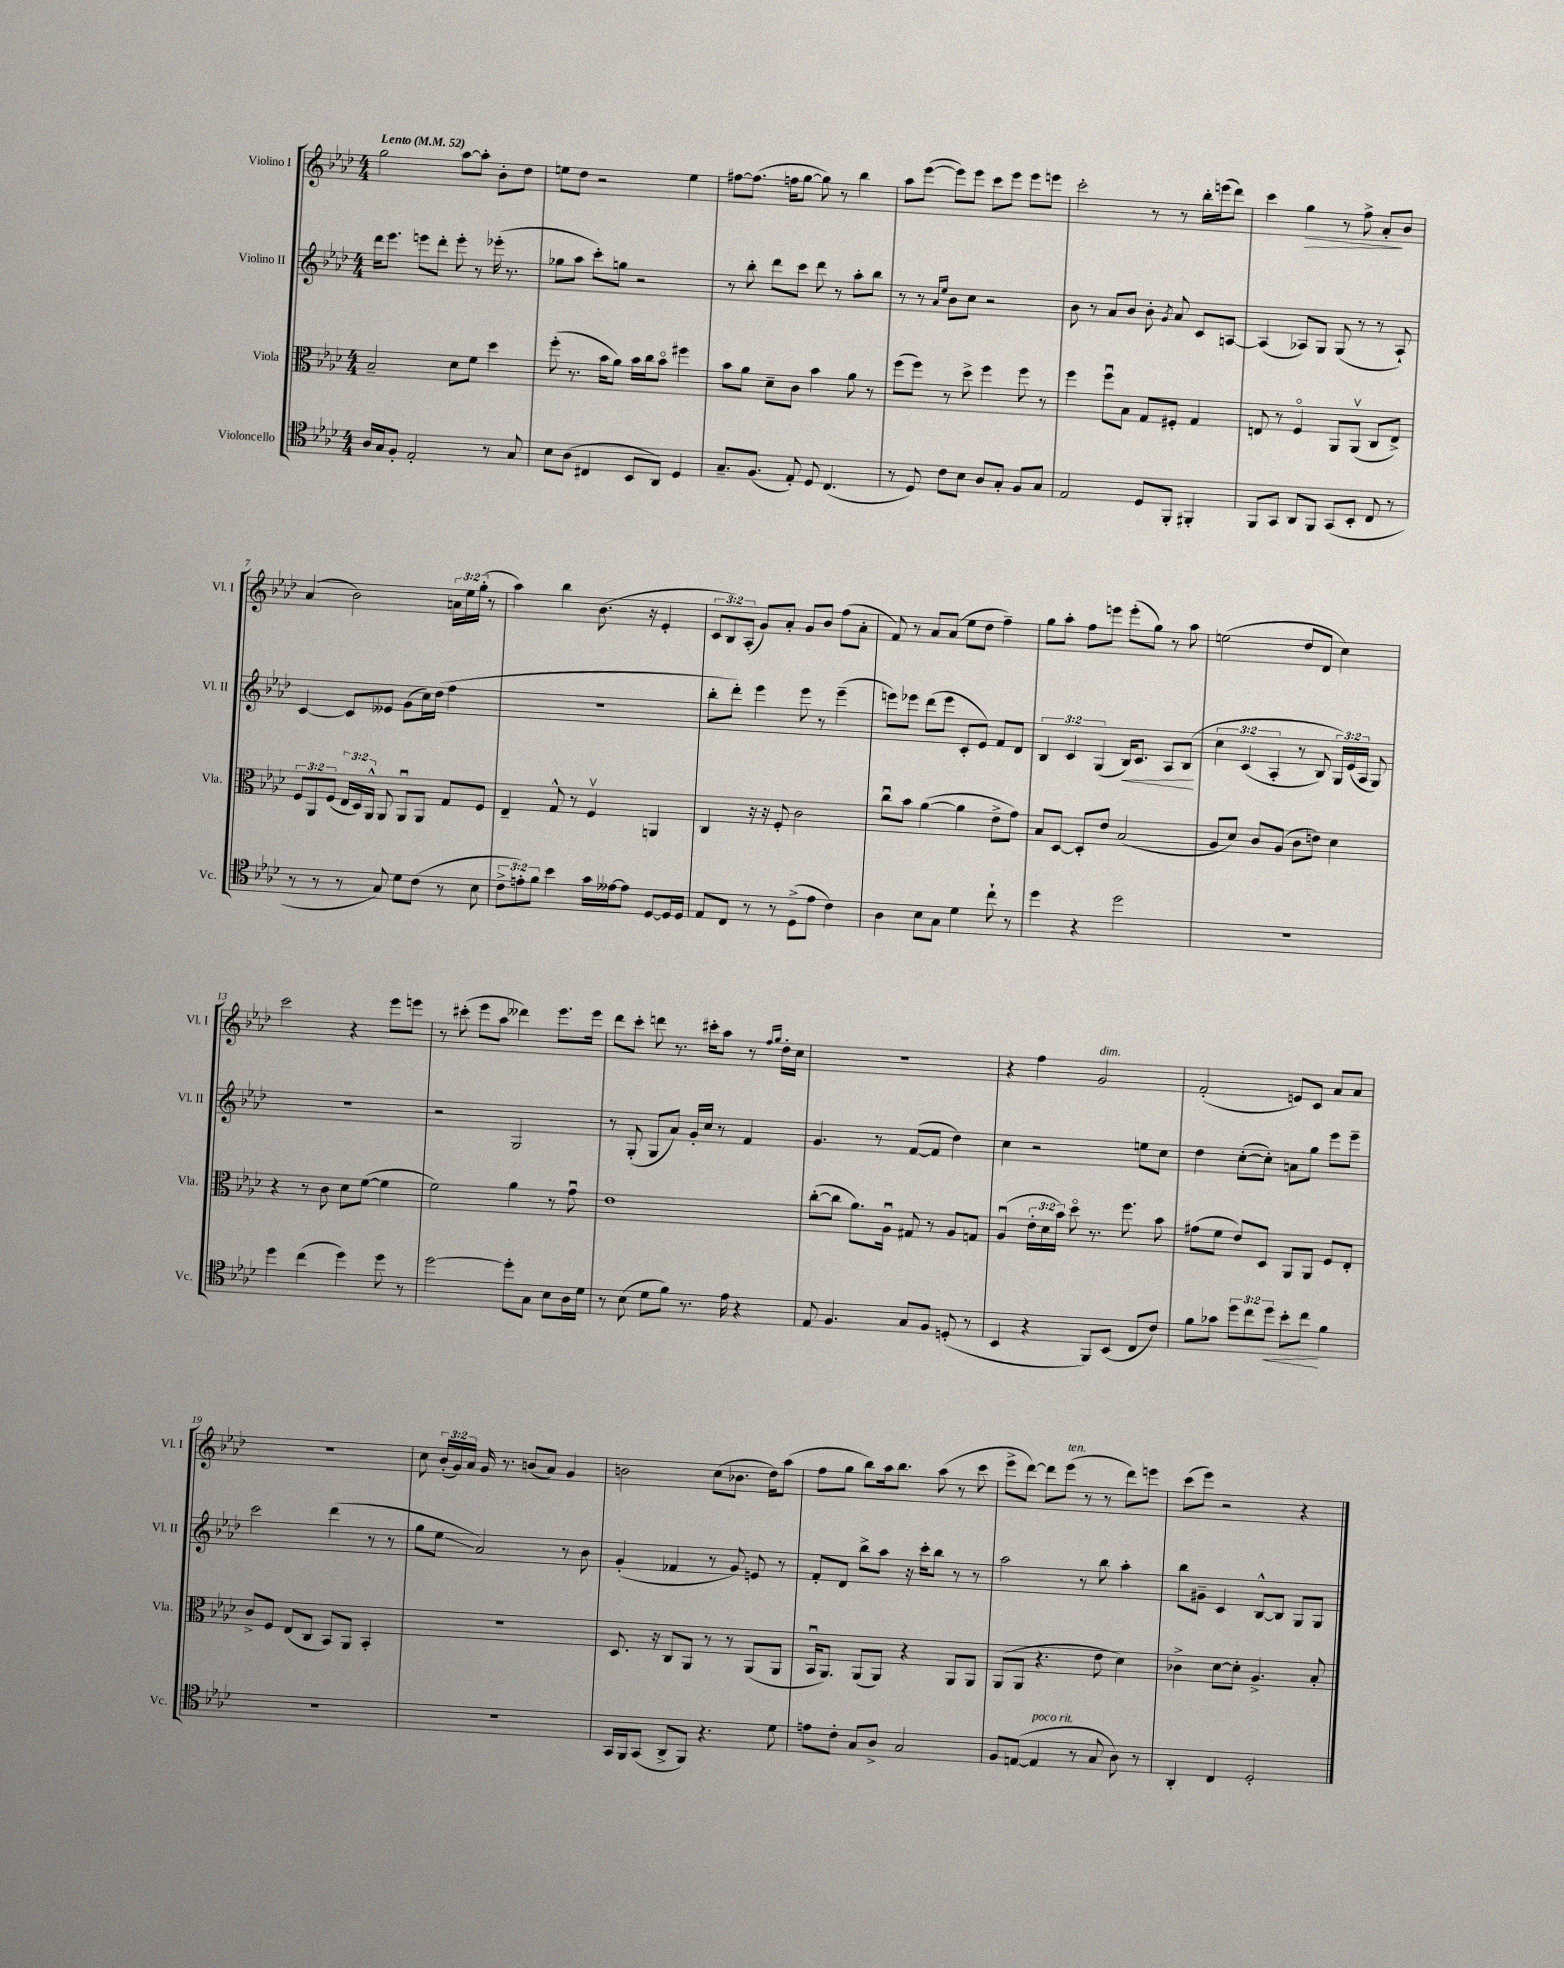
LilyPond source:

<<
\new StaffGroup <<
\new Staff = "s0" \with { instrumentName = "Violino I" shortInstrumentName = "Vl. I" } {
    \clef treble \key aes \major \numericTimeSignature \time 4/4 \override Staff.TupletNumber.text = #tuplet-number::calc-fraction-text \tempo "Lento" 4 = 52
    \autoBeamOff g''2 aes''8[~ aes''8]-. bes'8[-. des''8] |
    e''8[ des''8] r2 e''4 |
    fis''8[~ fis''8.]( f''16[ g''8]~ g''8) r8 bes''4 |
    aes''8[ ees'''8]~( ees'''8[) ees'''8] c'''8[ ees'''8] ees'''8[ e'''8] |
    c'''2-. r8 r8 bes''16[-. e'''16( des'''8]) |
    c'''4 g''4\> r8 f''8-> aes'8[-.\! bes'8] |
    aes'4( bes'2) \tuplet 3/2 { a'16[ ees''16 g''16]-.( } r8 |
    aes''4) bes''4 bes'8.( r16 ees'4-. |
    \tuplet 3/2 { c'8[ bes8) aes8]-.( } g'8[) aes'8]-. g'8[ bes'8] f''8[( aes'8]-. |
    f'8) r8 aes'8[ aes'8]( ees''8[ des''8] f''4--) |
    g''8[ aes''8]-. f''8[ e'''8] e'''8[-.( g''8]) r8 aes''8 |
    e''2( des''8[ des'8] c''4) |
    c'''2 r4 ees'''8[ e'''8] |
    r8 cis'''8-.( ees'''8[ aes''8] deses'''4) ees'''8.[ ees'''16] |
    des'''8[ c'''8]-. d'''8 r8. cis'''16[-. aes''8] r8 \grace { f''16[ g''16] } des''16[-. c''16] |
    R1 |
    r4 f''4 g'2^\markup { \italic "dim." } |
    f'2-.( e'8[) c'8] aes'8[ aes'8] |
    R1 |
    c''8 \tuplet 3/2 { bes'16[-.( g'16) aes'16] } g'16 r8. b'8[( aes'8]) g'4 |
    b'2 c''8[( bes'8.] des''16[) aes''8]( |
    f''8[ g''8] bes''8[) aes''16 bes''8.] aes''8( r8 c'''8 |
    ees'''8[-> des'''8]~) des'''8[ ees'''8]^\markup { \italic "ten." }( r8 r8 des'''8[) e'''8] |
    c'''8[( ees'''8]) r2 r4 \bar "|." |
}
\new Staff = "s1" \with { instrumentName = "Violino II" shortInstrumentName = "Vl. II" } {
    \clef treble \key aes \major \numericTimeSignature \time 4/4 \override Staff.TupletNumber.text = #tuplet-number::calc-fraction-text
    \autoBeamOff des'''16[ ees'''8.] e'''8[ des'''8]-. e'''8-. r8 ees'''16-.( r8. |
    ges''8[ aes''8] c'''8[-.) g''8] r2 |
    r8 bes''8-. des'''8[ c'''8] des'''8 r8 aes''8[-. bes''8] |
    r8 r8 \grace { aes'16[ ees''16] } bes'8[ c''8] r2 |
    bes'8 r8 aes'8[ bes'8] bes'8-. \acciaccatura { g'8 } aes'8 c'8[ a8]~ |
    a4( aes8[) g8] g8( r8 r8 aes8-!) |
    c'4~ c'8[ eeses'8] g'8[( c''16) des''16]( f''4 |
    R1 |
    bes''8[-. des'''8]-.) ees'''4 ees'''8 r8 ees'''4--( |
    e'''8[) ees'''8] des'''8[( ees'''8] c'8[-. ees'8]) f'8[ des'8] |
    \tuplet 3/2 { bes4 c'4 g4( } bes16[\<) c'8.] aes8[ bes8]\!\( |
    \tuplet 3/2 { c''4 c'4( aes4-. } r8 bes8) \tuplet 3/2 { g16[\) ees'16( aes16] } g8) |
    R1 |
    r2 g2 |
    r8 g8-.( g8[ aes'8]) g'16[-. c''16] r8 f'4 |
    g'4. r8 f'8[~( f'8] des''4) |
    c''4 r2 e''8[ c''8] |
    des''4 c''8[~-.( c''8]-.) a'8[ g''8] ees'''8[ ees'''8]-- |
    c'''2 des'''4( r8 r8 |
    g''8[ ees''8]\glissando aes'2) r8 bes'8 |
    g'4-.( fes'4 r8 g'8) e'8 r8 |
    f'8[-. des'8] bes''8[-> aes''8] r16 c'''16[-. bes''8] r8 r8 |
    aes''2 r8 bes''8 aes''4-. |
    bes''8[ gis'8]-- c'4 bes8[~-^ bes8] g8[ g8] \bar "|." |
}
\new Staff = "s2" \with { instrumentName = "Viola" shortInstrumentName = "Vla." } {
    \clef alto \key aes \major \numericTimeSignature \time 4/4 \override Staff.TupletNumber.text = #tuplet-number::calc-fraction-text
    \autoBeamOff bes2-- des'8[ f'8] des''4 |
    f''8-.( r8. bes'16[ aes'8]) bes'16[ c''16 bes'8]\flageolet fis''4 |
    bes'8[ aes'8] des'8[-- c'8] bes'4 aes'8 r8 |
    f''8[( f''8]) r8 des''8-> f''4 f''8 r8 |
    f''4 f''8[\downbow bes8] g8[ fis8]-. g4 |
    e8 r8 f4\flageolet aes,8[ aes,8]\upbow( c8[ e8]->) |
    \tuplet 3/2 { f8[ aes,8 f8]( } \tuplet 3/2 { ees16[ des16) aes,16]-^ } aes,8 aes,8[\downbow aes,8] g8[ f8] |
    ees4-- g8-^ r8 f4\upbow a,4 |
    c4 r16 r16 f8-. c'2 |
    c''8[\downbow bes'8] aes'4~( aes'4 ees'8[-> g'8]) |
    bes8[ des8]~ des8[-. ees'8] bes2( |
    aes8[ des'8]) c'8[ aes8]( c'8[ e'8]) des'4 |
    r4 r8 c'8 des'8[ f'8]~( f'4 |
    f'2) aes'4 r8 g'8\downbow |
    ees'1 |
    c''8[~-.( c''8] aes'8.[) aes16]\downbow gis8 r8 aes8[ g8] |
    aes4\downbow( \tuplet 3/2 { ees'16[-. des'16 bes'16]) } des''8\flageolet r8. f''8. bes'8 |
    gis'8[( f'8] ees'8[) des8] aes,8[ aes,8] f8[ ees8]-. |
    c'8[-> f8] ees8[( c8] bes,8[) aes,8] bes,4-. |
    r1 |
    des8. r16 c8[ aes,8] r8 r8 aes,8[( aes,8] |
    bes,16[\downbow aes,8.]) aes,8[( aes,8]) r4 aes,8[ aes,8] |
    aes,8[( aes,8] r4. ees'8 des'4) |
    ces'4-> des'8[~ des'8]-. aes4.-> bes8-. \bar "|." |
}
\new Staff = "s3" \with { instrumentName = "Violoncello" shortInstrumentName = "Vc." } {
    \clef tenor \key aes \major \numericTimeSignature \time 4/4 \override Staff.TupletNumber.text = #tuplet-number::calc-fraction-text
    \autoBeamOff aes16[ g16 f8]-. ees2-. r8 g8 |
    bes8[ aes8]( cis4 bes,8[ aes,8]) des4 |
    g8.[-- f8.]( ees8-.) des8 c4.( |
    r8 des8) c'8[ bes8] aes8[ g8]-. f8[ g8] |
    ees2 des8[ f,8]-. fis,4-. |
    f,8[ g,8] aes,8[ f,8] g,8[( bes,8]-. c8 r8 |
    r8 r8 r8 g8) des'8[ c'8]( r8 bes8 |
    \tuplet 3/2 { c'8[-> e'8-.) f'8] } bes'4 g'16[ eeses'16~ eeses'8] des8[~ des16 des16] |
    ees8[ c8] r8 r8 des8[->( ees'8] c'4) |
    aes4 bes8[ g8] des'4 c''8-! r8 |
    des''4 r4 des''2 |
    R1 |
    des''4 c''4( des''4) des''8 r8 |
    des''2~ des''8[-. g8] bes8[ aes16 des'16] |
    r8 bes8( des'8[ f'8]) r8. ees'16 r4 |
    ees8 f4. g8[ f8] d8-.( r8 |
    bes,4 r4 f,8[) bes,8]( c8[ c'8]) |
    f'8[ ges'8] \tuplet 3/2 { des''8[ c''8 des''8]\< } bes'8[-. c''8]\! f'4 |
    R1 |
    R1 |
    g,16[ f,16 g,8]( aes,8[-> f,8]) r4. des'8 |
    e'8[ c'8]-. g8[ aes8]-> g2 |
    f8[ e8]~( e4^\markup { \italic "poco rit." } r8 g8 aes8) r8 |
    aes,4-. c4 des2-. \bar "|." |
}
>>
>>
